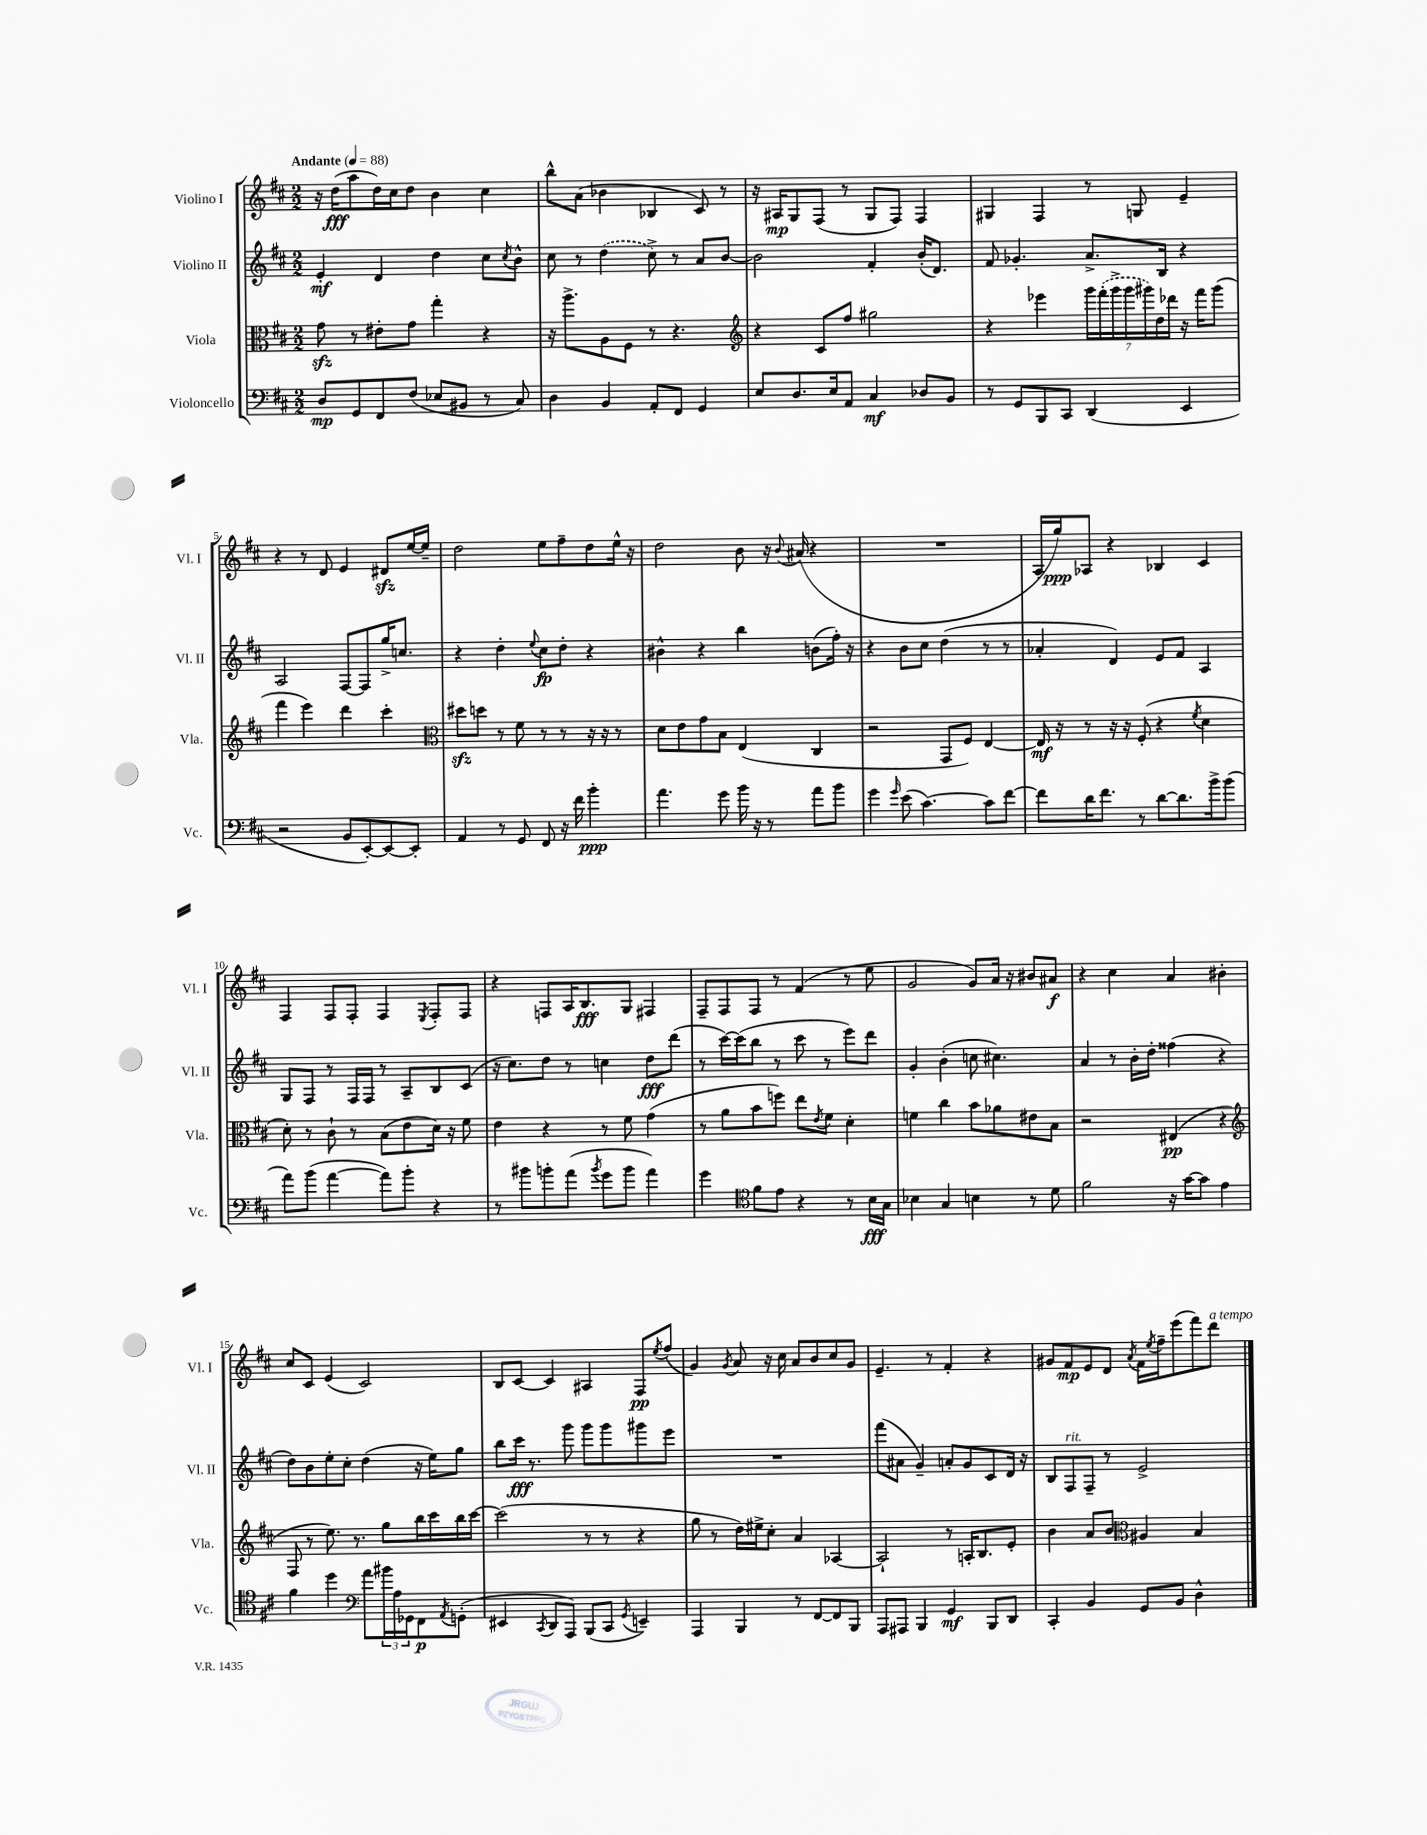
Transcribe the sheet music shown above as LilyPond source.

<<
\new StaffGroup <<
\new Staff = "s0" \with { instrumentName = "Violino I" shortInstrumentName = "Vl. I" } {
    \clef treble \key d \major \numericTimeSignature \time 2/2 \tempo "Andante" 4 = 88
    r16 d''16\fff( a''8 d''16) cis''16 d''8 b'4 cis''4 |
    b''8-^ a'8( bes'4 bes4 cis'8) r8 |
    r16 ais16\mp g8 fis8( r8 g8 fis8) fis4 |
    gis4 fis4 r8 g8 e'4-- |
    r4 r8 d'8 e'4 dis'8\sfz e''16~ e''16-- |
    d''2 e''8 fis''8-- d''8 e''16-^ r16 |
    d''2 b'8 r16 \appoggiatura { b'8 } ais'16( r4 |
    R1 |
    a16-. g''16\ppp) aes8 r4 bes4 cis'4 |
    fis4 fis8 fis8-. fis4 \acciaccatura { e8 } fis8-. fis8 |
    r4 f8 a16 b8.\fff g8 fis4 |
    fis8-- fis8 fis8 r8 fis'4( r8 e''8 |
    g'2 g'8) a'16 r16 bis'8 ais'8\f |
    r4 cis''4 a'4 bis'4-. |
    cis''8 cis'8 e'4( cis'2) |
    b8 cis'8~ cis'4 ais4 fis8\pp \acciaccatura { e''8 } fis''8( |
    g'4) \acciaccatura { g'8 } a'8 r16 cis''16 a'8 b'8 cis''8 g'8 |
    e'4.-- r8 fis'4-. r4 |
    gis'8 fis'8\mp e'8 d'8 \acciaccatura { a'8 } fis'16 \acciaccatura { e''8 } fis''16-- e'''8( fis'''8) d'''8^\markup { \italic "a tempo" } \bar "|." |
}
\new Staff = "s1" \with { instrumentName = "Violino II" shortInstrumentName = "Vl. II" } {
    \clef treble \key d \major \numericTimeSignature \time 2/2
    e'4-.\mf d'4 d''4 cis''8 \acciaccatura { cis''8 } b'8-^ |
    cis''8 r8 \once \slurDashed d''4( cis''8->) r8 a'8 b'8~ |
    b'2 fis'4-. b'16-.( d'8.) |
    fis'8 ges'4.-. a'8.-> b16 r4 |
    a2 fis8~ fis8 g''16-> c''8. |
    r4 d''4-. \appoggiatura { e''8 } cis''8\fp d''8-. r4 |
    bis'4-^ r4 b''4 b'8( fis''16-.) r16 |
    r4 b'8 cis''8 d''4( r8 r8 |
    aes'4-. d'4) e'8 fis'8 a4 |
    g8 fis8 r8 fis16 fis16 r8 a8-- b8 cis'8( |
    r16 cis''8.) d''8 r8 c''4 d''8\fff d'''8( |
    r8 cis'''16~) cis'''16( b''8 r8 cis'''8 r8 e'''8) d'''8 |
    g'4-. b'4-.( c''8 cis''4.) |
    a'4 r8 b'16-. d''16-. fisis''4( r4 |
    d''8) b'8 e''8-. cis''8-. d''4( r16 e''16) g''8 |
    b''8 cis'''16\fff r8. g'''8 g'''8 g'''8 gis'''8 e'''8 |
    R1 |
    fis'''8( ais'8 g'4--) a'8-. g'8 cis'8 d'16 r16 |
    b8 fis8^\markup { \italic "rit." } fis8-- r8 e'2-> \bar "|." |
}
\new Staff = "s2" \with { instrumentName = "Viola" shortInstrumentName = "Vla." } {
    \clef alto \key d \major \numericTimeSignature \time 2/2
    g'8\sfz r8 eis'8-. g'8 g''4-. r4 |
    r16 a''8.-> a8 fis8 r8 r4. |
    \clef treble r4 cis'8 fis''8 gis''2 |
    r4 ees'''4 \tuplet 7/4 { g'''16 \once \slurDashed fis'''16-.( g'''16-> g'''16 gis'''16) d''16 des'''16 } r16 fis'''16 gis'''8( |
    fis'''4 e'''4) d'''4 cis'''4-. |
    \clef alto dis''8\sfz d''8 r8 fis'8 r8 r8 r16 r16 r8 |
    d'8 e'8 g'8 b8 e4( cis4 |
    r2 g,8 fis8) e4~ |
    e16\mf r16 r8 r16 r16 fis8-.( r4 \acciaccatura { fis'8 } d'4 |
    d'8-.) r8 cis'8-! r8 b8( e'8 d'16) r16 fis'8 |
    e'4 r4 r8 fis'8 g'4( |
    r8 a'8 b'8 f''8) e''8 \acciaccatura { e'8 } fis'8 d'4-. |
    f'4 cis''4 b'8 aes'8 eis'8 b8 |
    r2 eis4\pp( r4 |
    \clef treble fis8 r8 e''8.) r8. g''8 b''16 cis'''16 b''16 cis'''16~ |
    cis'''2( r8 r8 r4 |
    g''8 r8 d''16) eis''16-> cis''8-. a'4 aes4~ |
    aes2-! r8 a16-. b8. e'8-. |
    b'4 a'8 b'8 \clef alto ais4 b4 \bar "|." |
}
\new Staff = "s3" \with { instrumentName = "Violoncello" shortInstrumentName = "Vc." } {
    \clef bass \key d \major \numericTimeSignature \time 2/2
    d8\mp g,8 fis,8 fis8( ees8 bis,8 r8 cis8) |
    d4 b,4 a,8-. fis,8 g,4 |
    e8 d8. e16 a,8 cis4\mf des8 b,8 |
    r8 g,8 b,,8 cis,8 d,4( e,4 |
    r2 b,8 e,8~-.) e,8~ e,8-. |
    a,4 r8 g,8 fis,8 r16 fis'16 b'4-.\ppp |
    a'4. g'8 b'16 r16 r8 a'8 b'8 |
    g'4 \grace { g'16 } e'8( cis'4.~) cis'8 fis'8~ |
    fis'8 d'16 fis'8. r8 d'8~ d'8. b'16-> b'8( |
    a'8) b'8( a'4~ a'8) b'8-. r4 |
    r8 bis'8 b'8-. a'8( \acciaccatura { b'8 } g'8 b'8 a'4) |
    g'4 \clef tenor fis'8 e'8 r4 r8 b16\fff g16 |
    bes4 g4 b4 r8 d'8 |
    fis'2 r16 g'16~ g'8 e'4 |
    fis'4 d''4 \clef bass a'8 \tuplet 3/2 { bis'16 a16 ges,16 } fis,8\p \acciaccatura { a,8 } g,8-.( |
    eis,4 \acciaccatura { cis,8 } d,8 a,,8) b,,8( cis,8 \acciaccatura { g,8 } e,4--) |
    a,,4 b,,4 r8 fis,8~ fis,8 b,,8 |
    a,,8 ais,,8 b,,4 g,4\mf b,,8 d,8 |
    cis,4-. b,4 g,8 b,8 d4-^ \bar "|." |
}
>>
>>
